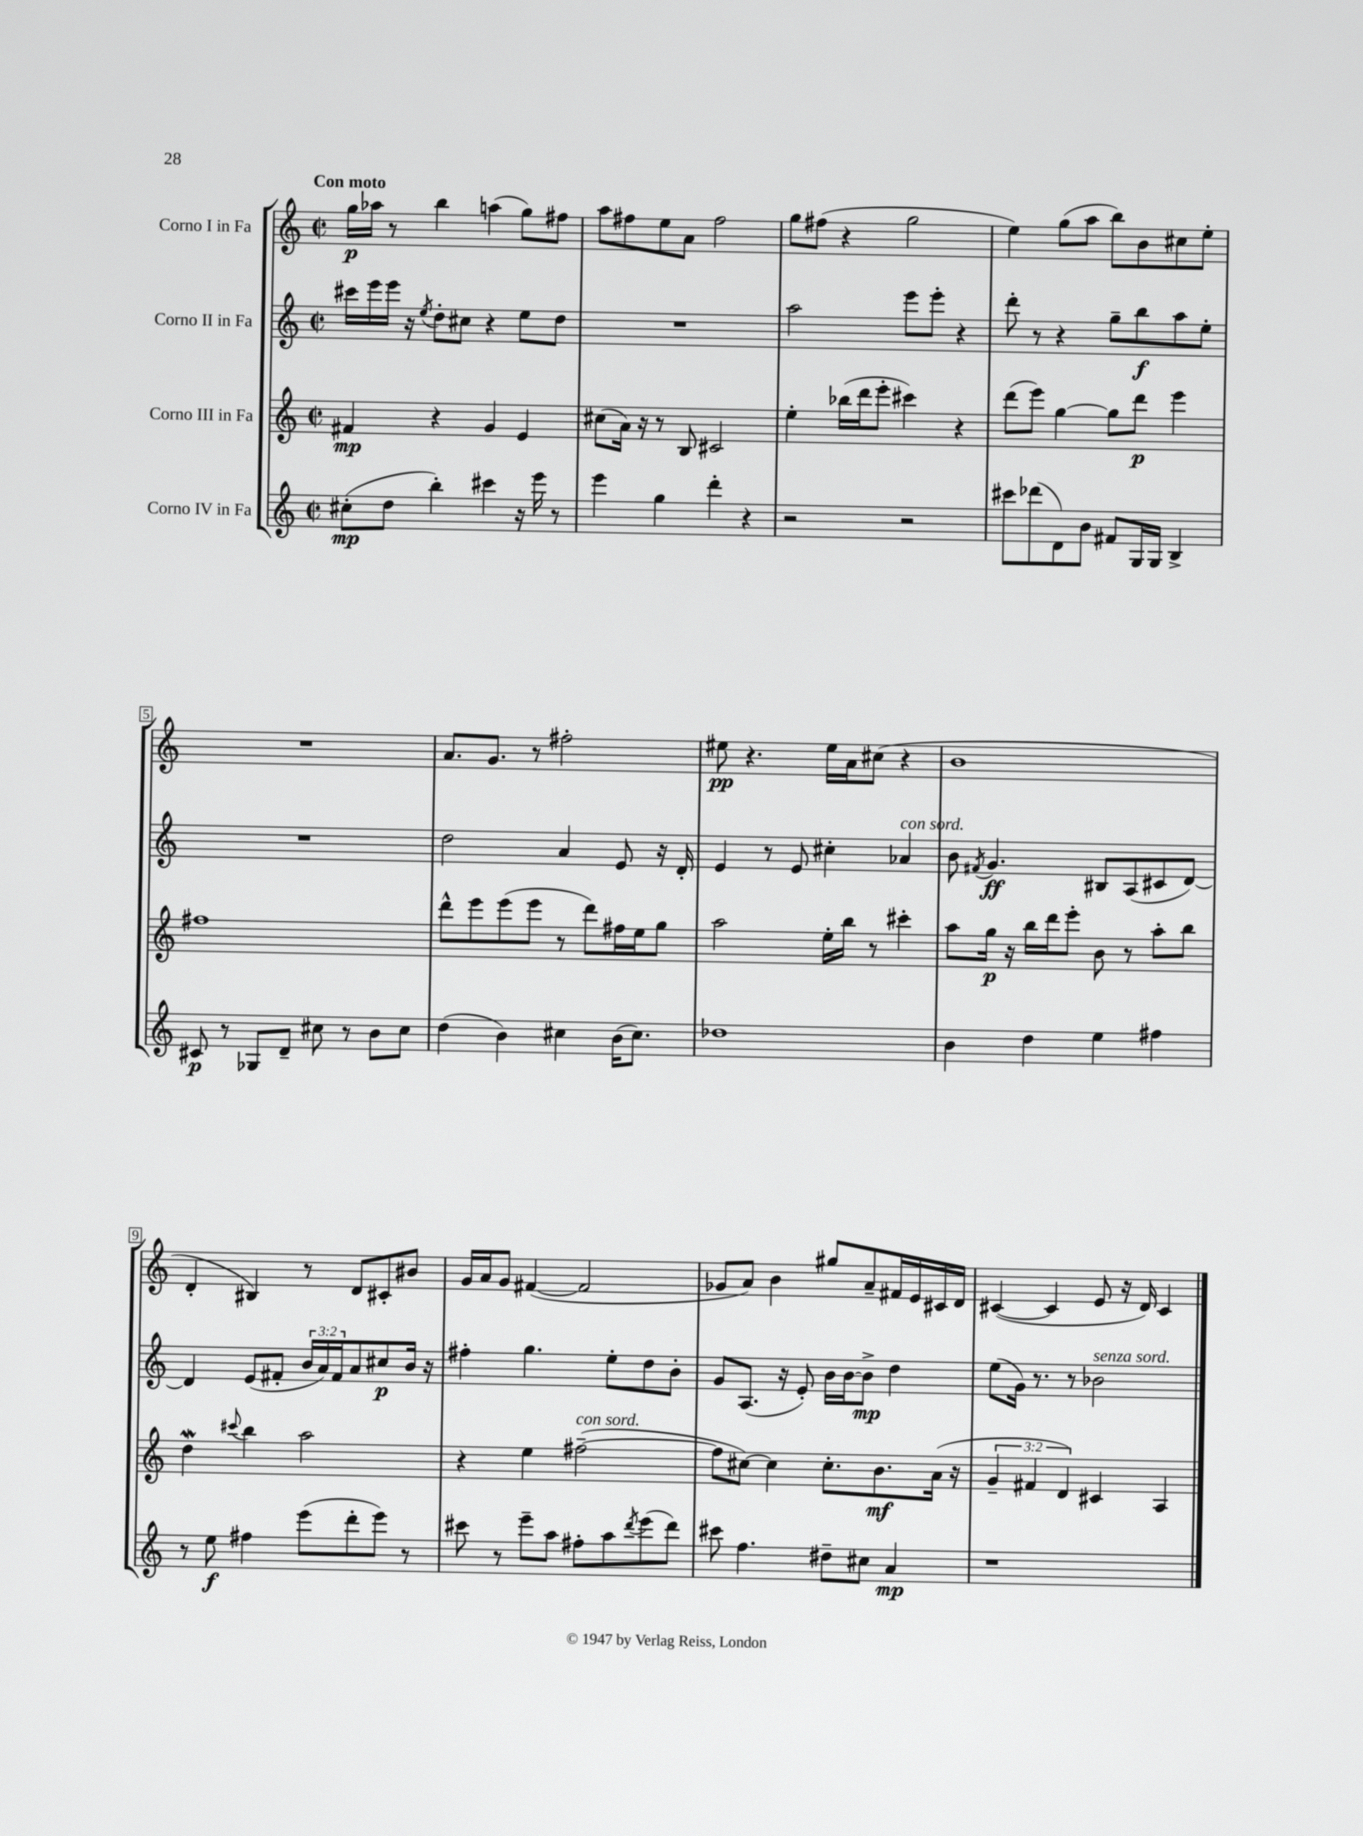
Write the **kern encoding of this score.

**kern	**kern	**kern	**kern
*staff4	*staff3	*staff2	*staff1
*clefG2	*clefG2	*clefG2	*clefG2
*k[]	*k[]	*k[]	*k[]
*M2/2	*M2/2	*M2/2	*M2/2
*met(c|)	*met(c|)	*met(c|)	*met(c|)
(8cc#'	4f#	16ccc#	16gg
.	.	16eee	16aa-
8dd	.	16eee	8r
.	.	16r	.
.	.	8qee	.
4bb')	4r	8dd'	4bb
.	.	8cc#	.
4ccc#	4g	4r	(4aa
16r	4e	8ee	8gg)
16eee	.	.	.
8r	.	8dd	8ff#
=	=	=	=
4eee	(8cc#	1r	8aa
.	16a)	.	8ff#
.	16r	.	.
4gg	8r	.	8ee
.	8B	.	8a
4ddd'	2c#	.	2ff#
4r	.	.	.
=	=	=	=
2r	4ee'	2aa	8gg
.	.	.	(8ff#
.	(16bb-	.	4r
.	16ddd	.	.
.	8eee'	.	.
2r	4ccc#)	8eee	2gg
.	.	8eee'	.
.	4r	4r	.
=	=	=	=
8ccc#	(8ddd	8ddd'	4ee)
(8ddd-	8eee)	8r	.
8d)	[4gg	4r	(8gg
8b	.	.	8aa
8f#	8gg]	8gg~	8bb)
16G	8ddd	8bb	8b
16G	.	.	.
4B^	4eee	8aa	8cc#
.	.	8ee'	8ee'
=	=	=	=
8c#	1ff#	1r	1r
8r	.	.	.
8G-	.	.	.
8d~	.	.	.
8cc#	.	.	.
8r	.	.	.
8b	.	.	.
8cc#	.	.	.
=	=	=	=
(4dd	8ddd^^	2dd	8.a
.	8eee	.	.
.	.	.	8.g
4b)	(8eee	.	.
.	8eee	.	8r
4cc#	8r	4a	2ff#'
.	8ddd)	.	.
(16b	16ff#	8e	.
8.cc#)	16ee	.	.
.	8gg	16r	.
.	.	16d'	.
=	=	=	=
1dd-	2aa	4e	8ee#
.	.	.	4.r
.	.	8r	.
.	.	8e	.
.	16ee'	4cc#'	16ee#
.	16bb	.	16a
.	8r	.	(8cc#
.	4ccc#'	4a-	4r
=	=	=	=
4b	8aa	8b	1b
.	.	8qf#	.
.	16gg	4.g	.
.	16r	.	.
4dd	16bb	.	.
.	16ddd	.	.
.	8eee'	.	.
4ee	8b	8B#	.
.	8r	(8A	.
4ff#	8aa'	8c#	.
.	8bb	[8d)	.
=	=	=	=
8r	4dd	4d]	4d'
8ee	.	.	.
.	8qqccc#	.	.
4ff#	4bb	(8e	4B#)
.	.	8f#'	.
(8eee	2aa	24b	8r
.	.	24a)	.
.	.	24f#	.
8ddd'	.	8a	8d
8eee)	.	8cc#	8c#'
8r	.	16b	8b#
.	.	16r	.
=	=	=	=
8ccc#	4r	4ff#'	16g
.	.	.	16a
8r	.	.	8g
8eee~	4ee	4.gg	([4f#
8aa	.	.	.
8ff#'	([2ff#~	.	2f#]
8aa	.	8ee'	.
8qddd	.	.	.
(8eee	.	8dd	.
8ddd)	.	8b'	.
=	=	=	=
8ccc#	8ff#]	8g	8g-
4.ff	[8cc#)	(8.A	8a)
.	4cc#]	.	4b
.	.	16r	.
.	.	8e')	.
8dd#~	8.cc#'	16b	8gg#
.	.	[16b	.
8cc#	.	8b^]	8a~
.	8.b	.	.
4a	.	4dd	16f#
.	.	.	16e
.	(16a	.	16c#
.	16r	.	16d
=	=	=	=
1r	6g~	(8ee	([4c#
.	.	16g)	.
.	6f#	.	.
.	.	8.r	.
.	.	.	4c#]
.	6d)	.	.
.	.	8r	.
.	4c#	2b-	8e
.	.	.	16r
.	.	.	16d)
.	4A	.	4c#
==	==	==	==
*-	*-	*-	*-
